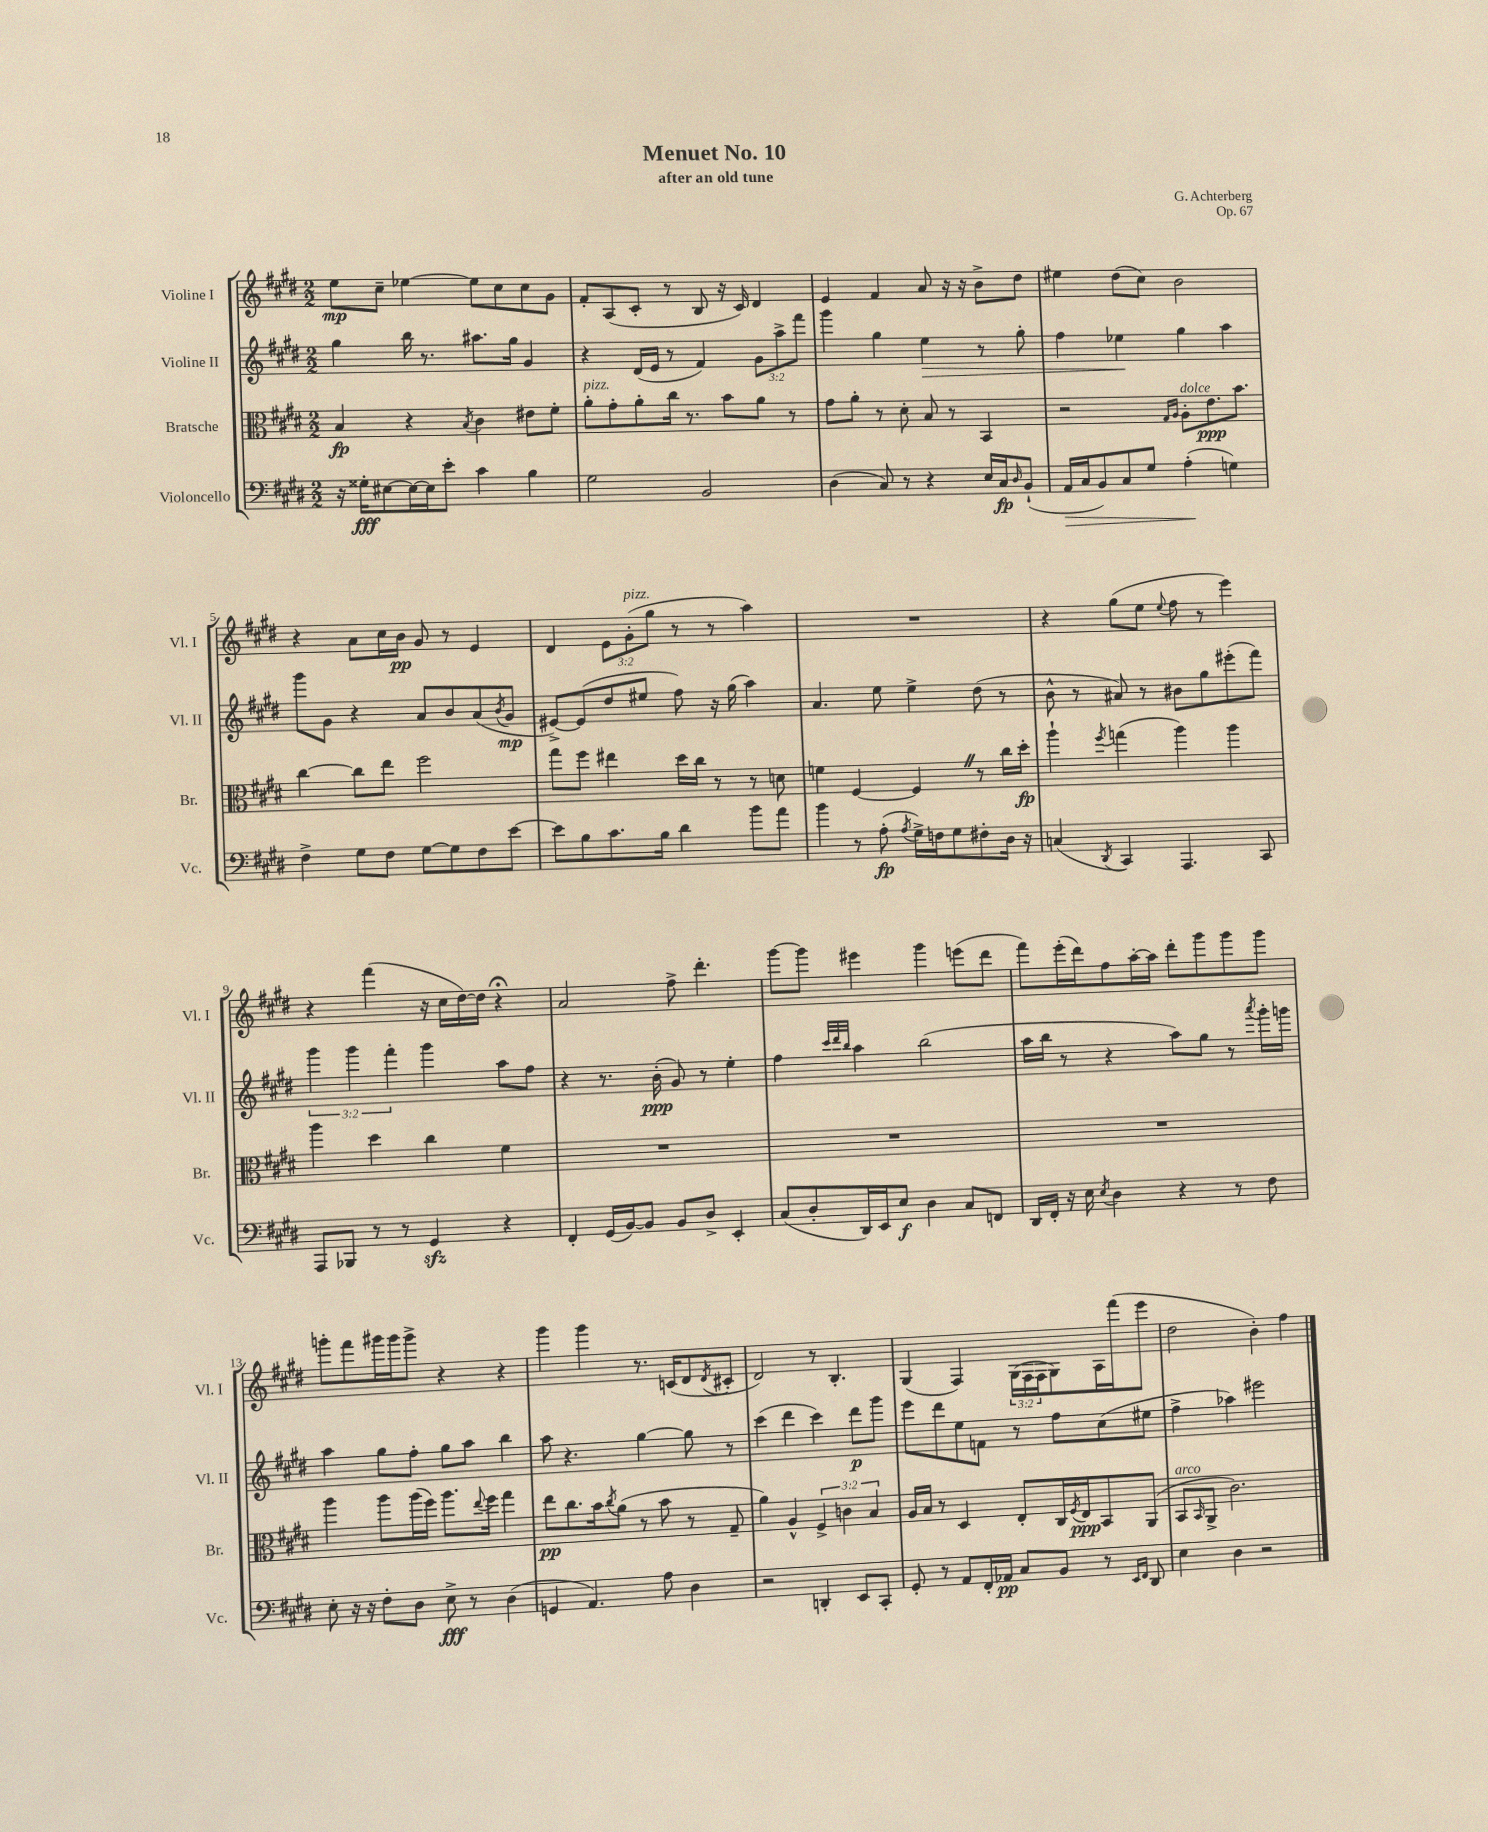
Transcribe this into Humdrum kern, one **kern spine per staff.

**kern	**kern	**kern	**kern
*staff4	*staff3	*staff2	*staff1
*clefF4	*clefC3	*clefG2	*clefG2
*k[f#c#g#d#]	*k[f#c#g#d#]	*k[f#c#g#d#]	*k[f#c#g#d#]
*M2/2	*M2/2	*M2/2	*M2/2
16r	4B/	4gg#\	8ee\L
16G##'\LK	.	.	.
[8E#\	.	.	8cc#~\J
16E#\_L	4r	16bb\	[4ee-\
16E#\]J	.	8.r	.
8e'\J	.	.	.
.	8qB/	.	.
4c#\	4c#\	8.aa#\L	8ee-\]L
.	.	.	8cc#\
.	.	16gg#\Jk	.
4B\	8e#\L	4g#/	8cc#\
.	8f#'\J	.	8g#\J
=	=	=	=
2G#\	8a'\L	4r	8f#'/L
.	8g#'\	.	(8A/
.	8a'\	(16d#/LL	8c#'/J
.	.	16e/JJ	.
.	16cc#\Jk	8r	8r
.	8.r	.	.
2BB/	.	4f#/)	8B/
.	8b\L	.	16r
.	.	.	16c#/)
.	8a\J	12g#\L	4d#/
.	.	12aa^\	.
.	8r	.	.
.	.	12fff#\J	.
=	=	=	=
(4D#\	8g#\L	4ggg#\	4e/
.	8a'\J	.	.
8C#/)	8r	4gg#\	4f#/
8r	8d#'\	.	.
4r	8B/	4ee\	8a/
.	8r	.	16r
.	.	.	16r
16E/LL	4BB/	8r	8b^\L
16C#/J	.	.	.
16qqD#/	.	.	.
(8BB`/J	.	8gg#'\	8dd#\J
=	=	=	=
16AA/LL	2r	4ff#\	4ee#\
16C#/J	.	.	.
8BB/)	.	.	.
8C#/	.	4ee-\	(8dd#\L
8G#/J	.	.	8cc#\J)
.	16qqG#/LL	.	.
.	16qqA/JJ	.	.
(4A'\	8A'\L	4gg#\	2b\
.	8.e\	.	.
4G\)	.	4aa\	.
.	8.b\J	.	.
=	=	=	=
4F#^\	[4cc#\	8ggg#\L	4r
.	.	8g#\J	.
8G#\L	8cc#\]L	4r	8a\L
8F#\J	8ee\J	.	16cc#\L
.	.	.	16b\JJ
[8G#\L	2ff#\	8a/L	8g#/
8G#\]	.	8b/	8r
8F#\	.	(8a/	4e/
.	.	8qb/	.
[8e\J	.	8g#/J	.
=	=	=	=
8e\]L	8gg#\L	[8e#^/L)	4d#/
8B\	8ff#\J	(8e#/]	.
8.c#\	4ee#\	8dd#/	12e\L
.	.	.	(12g#'\
.	.	8ee#/J	.
.	.	.	12gg#\J
16B\Jk	.	.	.
4d#\	16dd#\LL	8ff#\)	8r
.	16cc#\JJ	.	.
.	8r	16r	8r
.	.	(16gg#\	.
8b\L	8r	4aa\)	4aa\)
8a\J	8d\	.	.
=	=	=	=
4b\	4f\	4.a/	1r
8r	[4F#/	.	.
(8A'\	.	8ee\	.
8qA/	.	.	.
16G#^\LL)	4F#/]	4ee^\	.
16F\J	.	.	.
8G#\	.	.	.
8F#'\	8r	(8dd#\	.
16D#\Jk	16cc#\LL	8r	.
16r	16dd#'\JJ	.	.
=	=	=	=
(4C/	4aa`\	8b^^\	4r
.	.	8r	.
8qDD#/	8qff#/	.	.
4CC#/)	(4gg\	8a#/)	(8gg#\L
.	.	8r	8ee\J
.	.	.	8qqee/
4.AAA/	4aa\)	8b#\L	8ff#\
.	.	8gg#\	8r
.	4aa\	(8eee#'\	4eee\)
8CC#/	.	8fff#\J)	.
=	=	=	=
8AAA/L	4aa\	6ggg#\	4r
8BBB-/J	.	.	.
.	.	6ggg#\	.
8r	4dd#\	.	(4fff#\
.	.	6fff#'\	.
8r	.	.	.
4GG#/	4cc#\	4ggg#\	16r
.	.	.	16cc#\LL
.	.	.	[16dd#\)
.	.	.	16dd#\]JJ
4r	4f#\	8aa\L	4r;
.	.	8ff#\J	.
=	=	=	=
4FF#'/	1r	4r	2a/
(16GG#/LL	.	8.r	.
[16BB/J)	.	.	.
8BB/]J	.	.	.
.	.	(16b'\	.
8BB/L	.	8g#/)	8ff#^\
8D#^/J	.	8r	4.ddd#'\
4EE'/	.	4ee'\	.
=	=	=	=
(8C#/L	1r	4ff#\	[8ggg#\L
8D#'/	.	.	8ggg#\]J
.	.	32qqccc#/LLL	.
.	.	32qqddd#/	.
.	.	32qqbb/JJJ	.
16DD#/L)	.	4aa\	4eee#\
16EE/J	.	.	.
8E/J	.	.	.
4D#\	.	(2bb\	4ggg#\
8C#/L	.	.	(8eee\L
8FF/J	.	.	8ddd#\J
=	=	=	=
16DD#/LL	1r	16aa\LL	8fff#\L)
16FF#'/JJ	.	16bb\JJ	.
16r	.	8r	(16eee'\L
16E\	.	.	16ddd#\J)
8qE/	.	.	.
4D#\	.	4r	8ff#\
.	.	.	[16aa'\L
.	.	.	16aa\]JJ
4r	.	8aa\L)	8ddd#'\L
.	.	8gg#\J	8ggg#\
8r	.	8r	8ggg#\
.	.	8qaaa/	.
8F#\	.	16ggg#'\LL	8ggg#\J
.	.	16ggg\JJ	.
=	=	=	=
8E'\	4aa\	4aa\	8ggg'\L
16r	.	.	8fff#\
16r	.	.	.
8F#'\L	8aa\L	8gg#\L	16ggg#\L
.	.	.	16ggg#\J
8D#\J	(16aa\L	8ff#'\J	8ggg#^\J
.	16ff#\JJ)	.	.
8E^\	8.aa\L	8gg#\L	4r
8r	.	8aa\J	.
.	8qqee/	.	.
.	16ff#\Jk	.	.
(4D#\	4gg#\	4bb\	4r
=	=	=	=
4GG/	8ee\L	8aa\	4ggg#\
.	8.cc#\	4.r	.
4.AA/)	.	.	4ggg#\
.	16b\k	.	.
.	8qcc#/	.	.
.	(8a\J	.	.
.	8r	[4gg#\	8.r
8A\	8b\	.	.
.	.	.	(16c/LK
4D#\	8r	8gg#\]	8d#/
.	.	.	8qd#/
.	8G#~/	8r	8c#'/J
=	=	=	=
2r	4a\)	(4ccc#\	2d#/)
.	4A^^/	4ddd#\	.
4DD'/	6F#^/	4ccc#\)	8r
.	.	.	4.B'/
.	6c\	.	.
8EE/L	.	8ddd#\L	.
.	6B/	.	.
8CC#'/J	.	8ggg#\J	.
=	=	=	=
8GG#'/	16A/LL	8eee\L	(4G#/
.	16B/JJ	.	.
8r	8r	8ddd#\	.
8AA/L	4D#/	8ee\	4F#/)
16FF#'/L	.	8f\J	.
16AA-/JJ	.	.	.
8C#/L	8E'/L	8r	(24G#\LL
.	.	.	24F#\
.	.	.	24F#\J
8BB/J	16C#/L	8ff#\L	8G#\)
.	8qF#/	.	.
.	16E/J	.	.
8r	8BB/	(8cc#\	16A\L
.	.	.	(16fff#\J
16qqEE/LL	.	.	.
16qqFF#/JJ	.	.	.
8DD#/	(8AA/J	8ee#\J	8eee\J
=	=	=	=
4E\	8BB/L	4ff#^\	2dd#\
.	16qqBB/	.	.
.	8AA^/J	.	.
4D#\	2.c#\)	4aa-\)	.
2r	.	2eee#\	4b'\)
.	.	.	4ff#\
==	==	==	==
*-	*-	*-	*-
